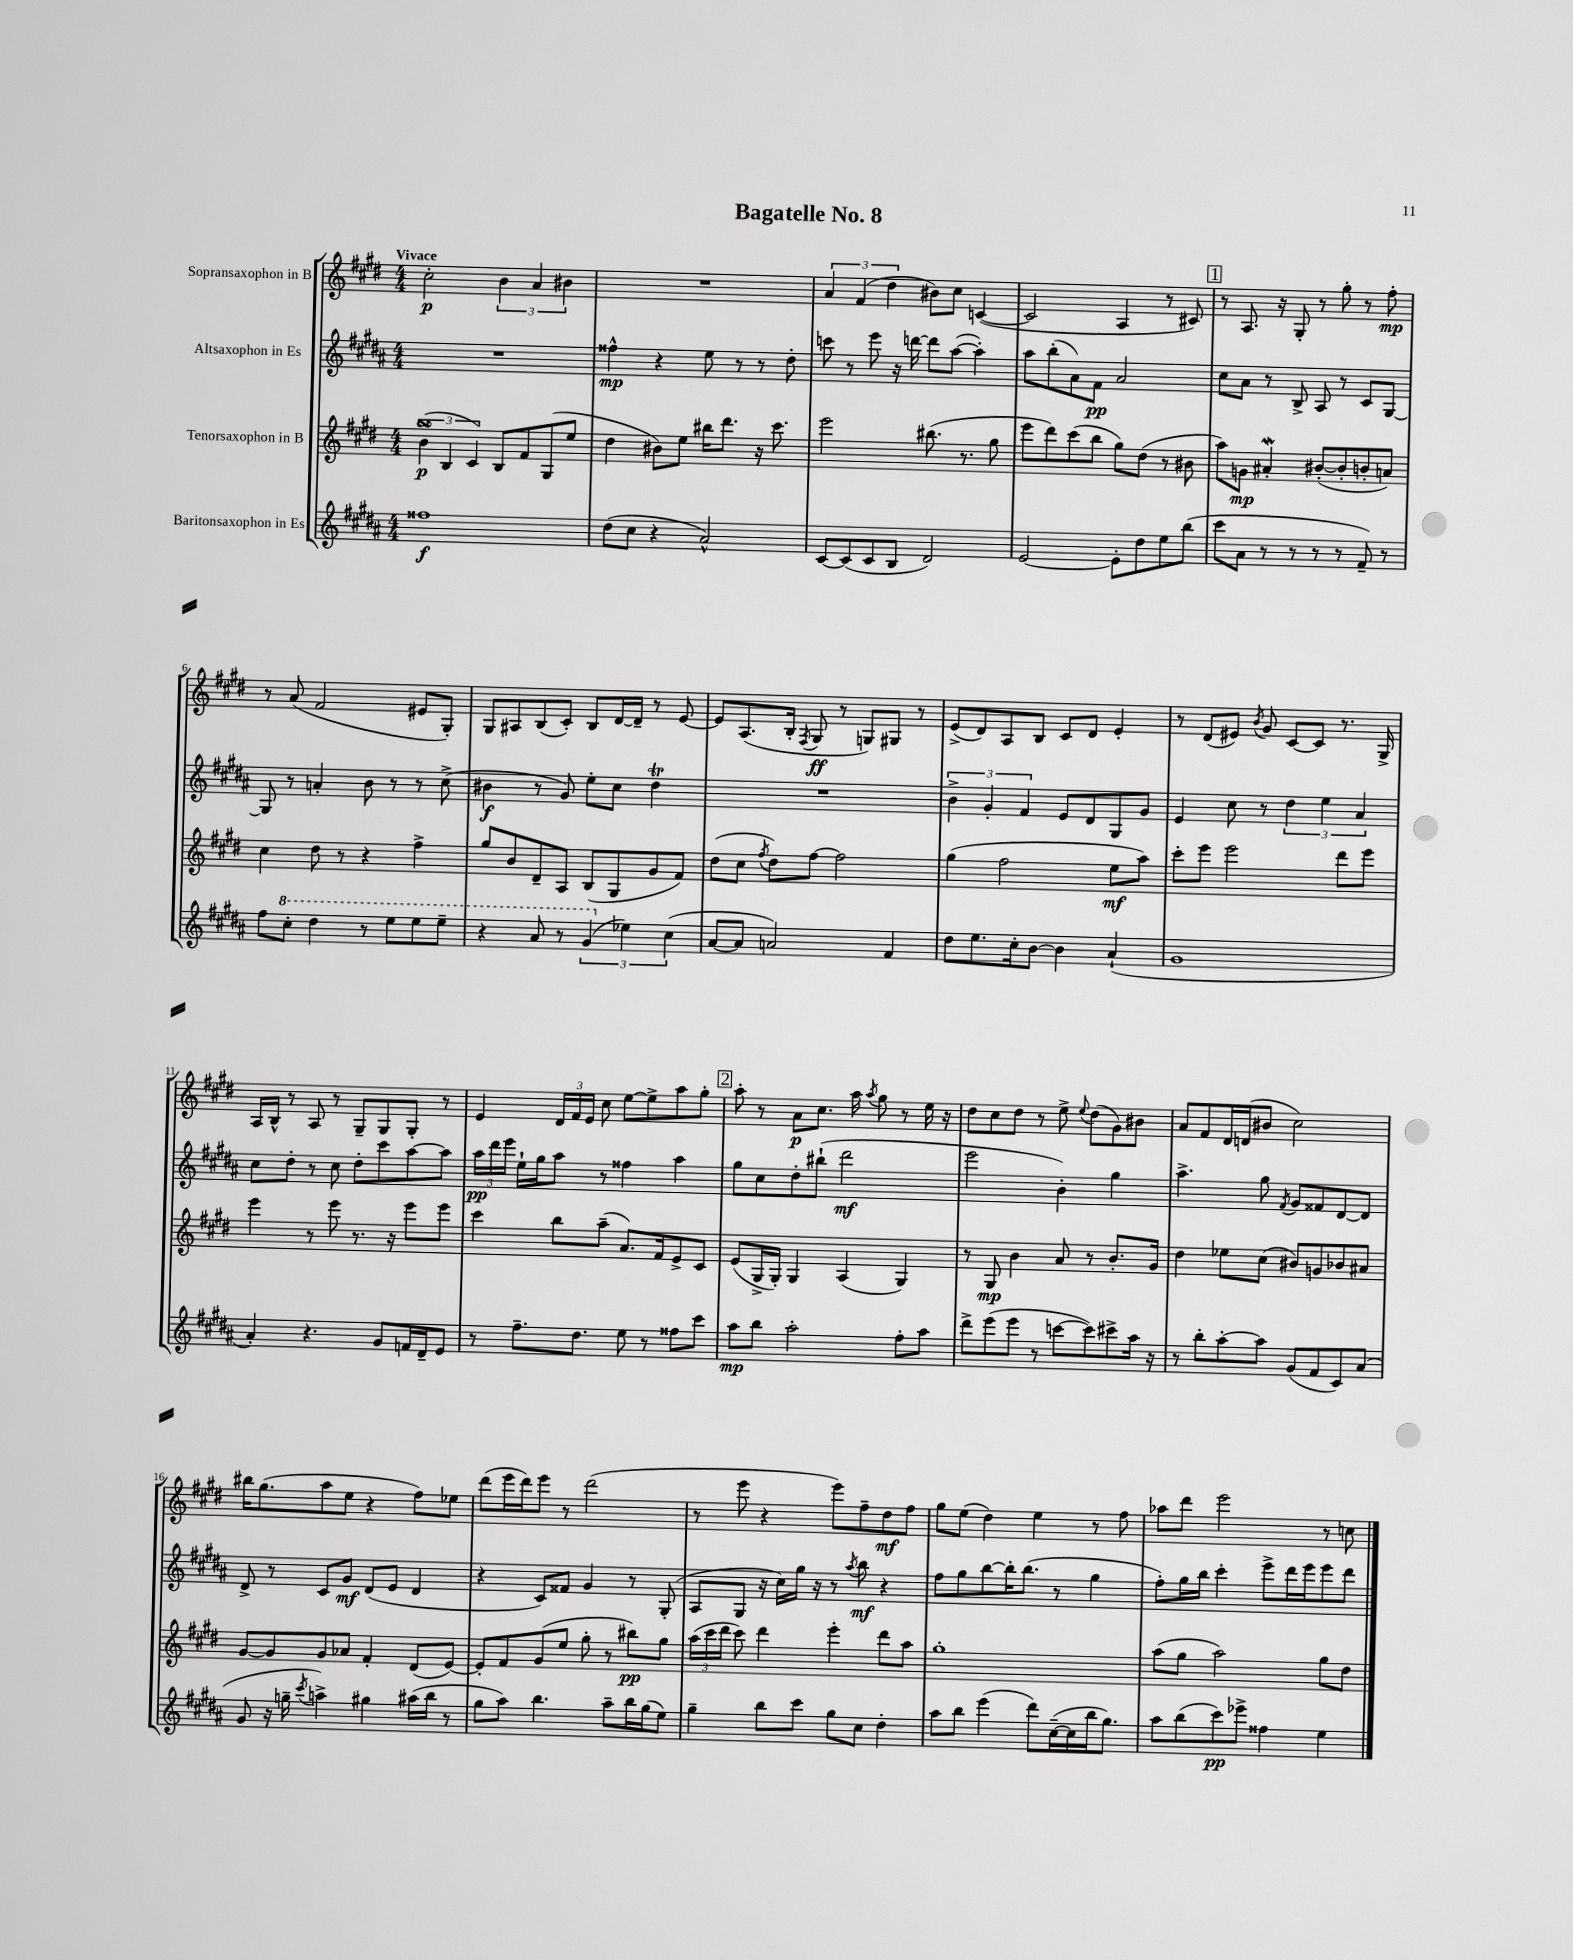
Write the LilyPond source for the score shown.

\header { title = "Bagatelle No. 8" }
<<
\new StaffGroup <<
\new Staff = "s0" \with { instrumentName = "Sopransaxophon in B" } {
    \clef treble \key e \major \numericTimeSignature \time 4/4 \tempo "Vivace"
    \autoBeamOff cis''2-.\p \tuplet 3/2 { b'4 a'4 bis'4 } |
    R1 |
    \tuplet 3/2 { a'4 fis'4( dis''4 } bis'8[) cis''8] c'4~( |
    c'2 a4 r8 cis'8) |
    \mark \markup { \box "1" } r8 a8. r16 gis8-. r8 gis''8-. r8 fis''8-.\mp |
    r8 a'8( fis'2 eis'8[ gis8]-.) |
    gis8[ ais8 b8( cis'8]-.) b8[ dis'16~ dis'16]-- r8 e'8~ |
    e'8[ a8.( b16]-. \acciaccatura { fis8 } gis8\ff r8 g8[) gis8] r8 |
    e'8[->( dis'8) a8 b8] cis'8[ dis'8] e'4-. |
    r8 dis'8[( eis'8]) \acciaccatura { b'8 } gis'8 cis'8[~ cis'8] r8. gis16-> |
    a16[ b16]-^ r8 a8 r8 gis8[-- gis8 gis8]-. r8 |
    e'4 \tuplet 3/2 { dis'16[ fis'16 e'16] } cis''8 e''8[~ e''8-> a''8 gis''8]-. |
    \mark \markup { \box "2" } a''8-. r8 a'8[\p cis''8.] a''16 \acciaccatura { a''8 } gis''8 r8 e''16 r16 |
    dis''8[ cis''8 dis''8] r8 e''8-> \appoggiatura { e''8 } dis''8[( gis'8) bis'8] |
    a'8[ fis'8 dis'16 d'16( bis'8] cis''2) |
    bis''16[ gis''8.( a''8 e''8] r4 fis''8[) ees''8] |
    dis'''8[( e'''16 dis'''16) e'''8] r8 dis'''2( |
    r8 e'''8 r4 e'''8[) fis''8-- dis''8\mf fis''8] |
    gis''8[ e''8]( dis''4) e''4 r8 fis''8 |
    aes''8[ dis'''8] e'''2 r8 c''8 \bar "|." |
}
\new Staff = "s1" \with { instrumentName = "Altsaxophon in Es" } {
    \clef treble \key b \major \numericTimeSignature \time 4/4
    \autoBeamOff R1 |
    fisis''4-^\mp r4 e''8 r8 r8 dis''8-. |
    c'''8 r8 e'''8 r16 d'''16~ d'''8[ ais''8]~( ais''4-.) |
    ais''8[ b''8-.( ais'8) fis'8]\pp ais'2 |
    \mark \markup { \box "1" } cis''8[ ais'8] r8 b8-> ais8 r8 cis'8[ gis8]~ |
    gis8 r8 a'4-. b'8 r8 r8 cis''8->( |
    bis'4\f r8 gis'8) e''8[-. cis''8] dis''4\trill |
    R1 |
    \tuplet 3/2 { b'4-> gis'4-. fis'4 } e'8[ dis'8 gis8 gis'8] |
    e'4 cis''8 r8 \tuplet 3/2 { dis''4 e''4 ais'4 } |
    cis''8[ dis''8]-. r8 cis''8 dis''8[-. cis'''8 ais''8~ ais''8] |
    \tuplet 3/2 { ais''16[\pp dis'''16 e'''16] } e''16[-! gis''16 ais''8] r8 fisis''4 ais''4 |
    \mark \markup { \box "2" } gis''8[ cis''8 dis''8-. bis''8]-!( dis'''2\mf |
    e'''2 b'4-.) gis''4 |
    ais''4.-> gis''8 \acciaccatura { fis'8 } gis'8[ fisis'8 dis'8~ dis'8] |
    dis'8-> r8 cis'8[ gis'8]\mf dis'8[( e'8] dis'4 |
    r4 cis'8[) fisis'8] gis'4 r8 gis8-.( |
    ais8[ gis8] r16 cis''16[) gis''16] r16 r8 \acciaccatura { ais''8 } b''8\mf r4 |
    fis''8[ gis''8 b''8~ b''16-. b''8.]( r8 gis''4 |
    fis''8[-.) gis''16 b''16] cis'''4-. e'''8[-> dis'''16 e'''16 e'''8 dis'''8] \bar "|." |
}
\new Staff = "s2" \with { instrumentName = "Tenorsaxophon in B" } {
    \clef treble \key e \major \numericTimeSignature \time 4/4
    \autoBeamOff \tuplet 3/2 { b'4->\turn\p( b4 cis'4) } b8[ fis'8 gis8( e''8] |
    dis''4 bis'8[) e''8] bis''16[ dis'''8.] r16 cis'''8. |
    e'''2 bis''8.( r8. gis''8 |
    e'''8[ dis'''8) cis'''8( b''8] gis''8[) dis''8]( r8 bis'8 |
    \mark \markup { \box "1" } a''8[) g'8]\mp ais'4-.\mordent bis'8[~-.( bis'8-. b'8-. a'8]) |
    cis''4 dis''8 r8 r4 fis''4-> |
    gis''8[ b'8 dis'8-- a8] b8[( gis8 gis'8 fis'8]) |
    dis''8[( cis''8] \acciaccatura { fis''8 } dis''8[) fis''8]~ fis''2 |
    gis''4( fis''2 e''8[\mf a''8]) |
    cis'''8[-. e'''8] e'''2 dis'''8[ e'''8] |
    e'''4 r8 e'''8 r8. r16 e'''8[ e'''8] |
    cis'''4 b''8[ a''8]--( a'8.[) fis'16 e'8-> cis'8] |
    \mark \markup { \box "2" } e'8[( gis16-> gis16]-.) gis4 a4( gis4) |
    r8 gis8\mp b'4 a'8 r8 b'8.[-. gis'16] |
    dis''4 ees''8[ cis''8]( bis'8[) g'8 bes'8 ais'8] |
    gis'8[~ gis'8 gis'8 aes'8] fis'4-. dis'8[( e'8]~) |
    e'8[-. fis'8 gis'8( e''8] gis''8-. r8 bis''8[\pp) gis''8] |
    \tuplet 3/2 { a''16[( cis'''16 dis'''16] } cis'''8) dis'''4 e'''4-. dis'''8[ a''8] |
    gis''1-. |
    a''8[( gis''8] a''2) gis''8[ dis''8] \bar "|." |
}
\new Staff = "s3" \with { instrumentName = "Baritonsaxophon in Es" } {
    \clef treble \key b \major \numericTimeSignature \time 4/4
    \autoBeamOff fisis''1\f |
    dis''8[( cis''8] r4 ais'2-^) |
    cis'8[~ cis'8( cis'8 b8] dis'2) |
    e'2~ e'8[-. dis''8 e''8 b''8]( |
    \mark \markup { \box "1" } cis'''8[ ais'8] r8 r8 r8 r8 fis'8--) r8 |
    fis''8[ \ottava #1 cis'''8]-. dis'''4 r8 e'''8[ e'''8 e'''8]-- |
    r4 ais''8 r8 \tuplet 3/2 { gis''4( \ottava #0 ees''4) cis''4( } |
    ais'8[~ ais'8] a'2) fis'4 |
    dis''8[ e''8. cis''16-. b'8]~ b'4 ais'4-!( |
    gis'1 |
    ais'4-.) r4. gis'8[ f'16 dis'16-- e'8] |
    r8 fis''8.[-- dis''8.] e''8 r8 fisis''8[ cis'''8] |
    \mark \markup { \box "2" } ais''8[\mp b''8] ais''2-. fis''8[-. ais''8] |
    dis'''8[-> e'''8( e'''8] r8 c'''8[~ c'''8) cis'''8-> ais''16] r16 |
    r8 b''8[-. ais''8~-. ais''8] gis'8[( fis'8 cis'8) ais'8]( |
    gis'8 r16 g''16-- \acciaccatura { cis'''8 } a''4->) gis''4 ais''16[( b''16] r8 |
    gis''8[ ais''8]) b''4. ais''8[-- b''16 gis''16( e''8]) |
    gis''4-- b''8[ cis'''8] gis''8[ cis''8] dis''4-. |
    ais''8[ b''8] e'''4( dis'''8[) cis''16~--( cis''16 b''16 gis''8.]) |
    ais''8[ b''8( cis'''8\pp) ees'''8]-> fisis''4 e''4 \bar "|." |
}
>>
>>
